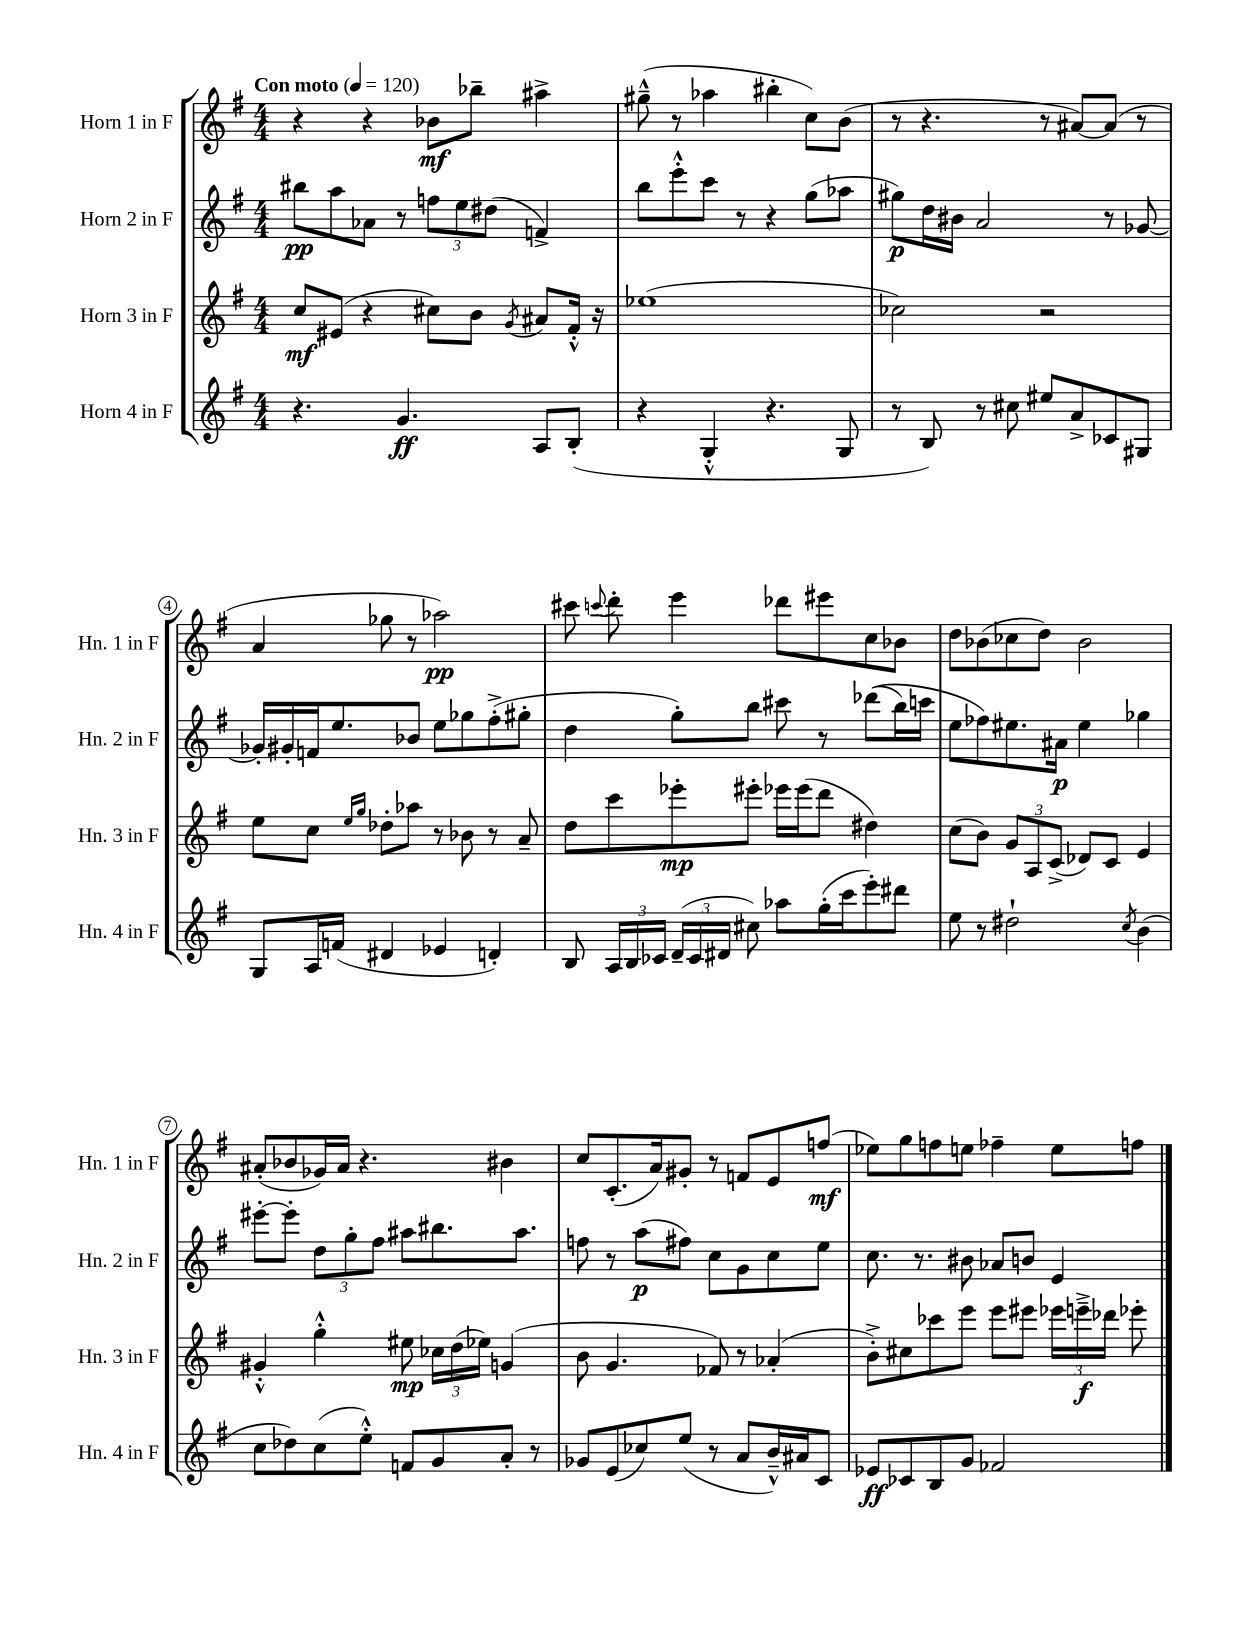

**kern	**kern	**kern	**kern
*staff4	*staff3	*staff2	*staff1
*clefG2	*clefG2	*clefG2	*clefG2
*k[f#]	*k[f#]	*k[f#]	*k[f#]
*M4/4	*M4/4	*M4/4	*M4/4
*MM120	*MM120	*MM120	*MM120
4.r	8cc	8bb#	4r
.	(8e#	8aa	.
.	4r	8a-	4r
4.g	.	8r	.
.	8cc#)	12ff	8b-
.	.	12ee	.
.	8b	.	8bb-~
.	.	(12dd#	.
.	8qg	.	.
8A	8a#	4f^)	4aa#^
(8B'	16f#'^^	.	.
.	16r	.	.
=	=	=	=
4r	(1ee-	8bb	(8gg#~^^
.	.	8eee'^^	8r
4G'^^	.	8ccc	4aa-
.	.	8r	.
4.r	.	4r	4bb#'
.	.	(8gg	8cc)
8G	.	8aa-	(8b
=	=	=	=
8r	2cc-)	8gg#)	8r
8B)	.	16dd	4.r
.	.	16b#	.
8r	.	2a	.
8cc#	.	.	.
8ee#	2r	.	8r
8a^	.	.	[8a#)
8c-	.	8r	(8a#]
8G#	.	[8g-	8r
=	=	=	=
8G	8ee	16g-']	4a
.	.	16g#'	.
16A	8cc	16f	.
(16f	.	8.ee	.
.	16qqee	.	.
.	16qqgg	.	.
4d#	8dd-'	.	8gg-
.	8aa-	8b-	8r
4e-	8r	8ee	2aa-)
.	8b-	8gg-	.
4d')	8r	(8ff#'^	.
.	8a~	8gg#'	.
=	=	=	=
8B	8dd	4dd	8ccc#
.	.	.	8qqccc
24A	8ccc	.	8ddd'
24B	.	.	.
24c-	.	.	.
(24d~	8eee-'	8gg')	4eee
24c-	.	.	.
24d#	.	.	.
8cc#)	8eee#'	8bb	.
8aa-	16eee-	8ccc#	8ddd-
.	(16eee-	.	.
(16gg'	8ddd	8r	8eee#
16ccc	.	.	.
8eee')	4dd#)	&((8ddd-	8cc
8ddd#	.	16bb)	8b-
.	.	16ccc	.
=	=	=	=
8ee	(8cc	8ee	8dd
8r	8b)	8ff-&)	(8b-
2dd#`	12g	8.ee#	8cc-
.	12A	.	.
.	.	.	8dd)
.	(12c^	.	.
.	.	16a#	.
.	8d-)	4ee#	2b-
.	8c	.	.
8qcc	.	.	.
(4b	4e	4gg-	.
=	=	=	=
8cc	4g#'^^	[8eee#'	(8a#'
8dd-)	.	8eee#']	8b-
(8cc	4gg'^^	12dd	16g-)
.	.	.	16a#
.	.	12gg'	.
8ee'^^)	.	.	4.r
.	.	12ff#	.
8f	8ee#	8aa#	.
8g	24cc-	8.bb#	.
.	(24dd	.	.
.	24ee-)	.	.
8a'	(4g	.	4b#
.	.	8.aa#	.
8r	.	.	.
=	=	=	=
8g-	8b	8ff	8cc
(8e	4.g	8r	(8.c'
8cc-)	.	(8aa	.
.	.	.	16a)
(8ee	.	8ff#)	8g#'
8r	8f-)	8cc	8r
8a	8r	8g	8f
16b~^^)	(4a-'	8cc	8e
16a#	.	.	.
8c	.	8ee	(8ff
=	=	=	=
8e-	8b'^)	8.cc	8ee-)
8c-	8cc#	.	8gg
.	.	8.r	.
8B	8ccc-	.	8ff
8g	8eee	8b#	8ee
2f-	8eee	8a-	4ff-~
.	8eee#	8b	.
.	24eee-	4e	8ee
.	24eee~^	.	.
.	24ddd-	.	.
.	8eee-'	.	8ff
==	==	==	==
*-	*-	*-	*-
